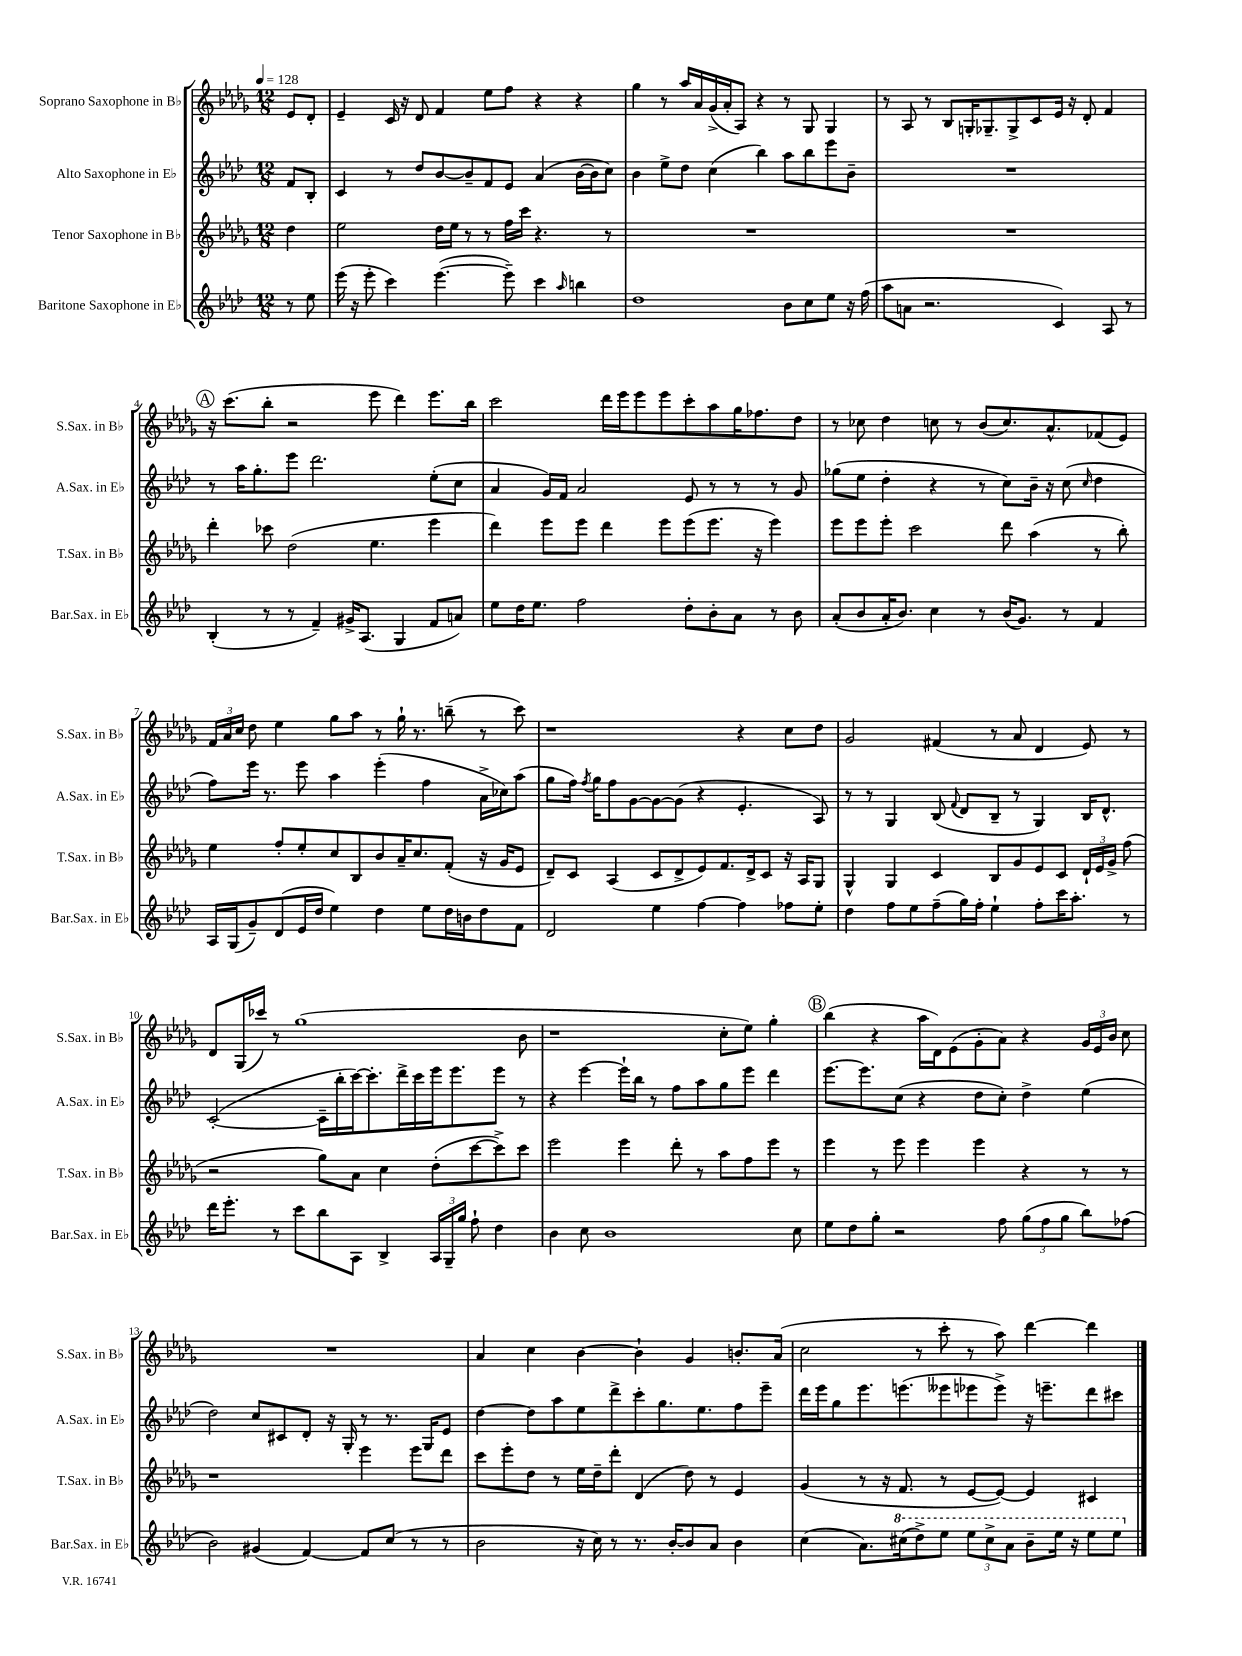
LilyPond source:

<<
\new StaffGroup <<
\new Staff = "s0" \with { instrumentName = "Soprano Saxophone in Bb" shortInstrumentName = "S.Sax. in Bb" } {
    \clef treble \key des \major \numericTimeSignature \time 12/8 \partial 4 \tempo 4 = 128
    \autoBeamOff ees'8[ des'8]-. |
    ees'4-- c'16 r16 des'8 f'4 ees''8[ f''8] r4 r4 |
    ges''4 r8 aes''16[ aes'16 ges'16->( aes'16-. aes8]) r4 r8 ges8 ges4 |
    r8 aes8 r8 bes8[ g16-. ges8.-- ges8-> c'8 ees'16] r16 des'8-. f'4 |
    \mark \markup { \circle "A" } r16 c'''8.[( bes''8]-. r2 ees'''8 des'''4) ees'''8.[ bes''16] |
    c'''2 des'''16[ ees'''16 ees'''8 ees'''8 c'''8-. aes''8 ges''16 fes''8. des''8] |
    r8 ces''8 des''4 c''8 r8 bes'8[( c''8.) aes'8.-^ fes'8( ees'8]) |
    \tuplet 3/2 { f'16[ aes'16 c''16] } des''8 ees''4 ges''8[ aes''8] r8 ges''16-! r8. b''8--( r8 c'''8) |
    r1 r4 c''8[ des''8] |
    ges'2 fis'4( r8 aes'8 des'4 ees'8) r8 |
    des'8[ ges16( ces'''16]) r8 ges''1( bes'8 |
    r1 c''8[-. ees''8]) ges''4-. |
    \mark \markup { \circle "B" } bes''4( r4 aes''16[ des'16) ees'8( ges'8-. aes'8]) r4 \tuplet 3/2 { ges'16[ ees'16 bes'16] } c''8 |
    R1. |
    aes'4 c''4 bes'4~ bes'4-! ges'4 b'8.[-. aes'16]( |
    c''2 r8 c'''8-. r8 aes''8) des'''4~ des'''4 \bar "|." |
}
\new Staff = "s1" \with { instrumentName = "Alto Saxophone in Eb" shortInstrumentName = "A.Sax. in Eb" } {
    \clef treble \key aes \major \numericTimeSignature \time 12/8 \partial 4
    \autoBeamOff f'8[ bes8]-. |
    c'4 r8 des''8[ bes'8~ bes'8-- f'8 ees'8] aes'4( bes'16[~ bes'16 c''8]) |
    bes'4 ees''8[-> des''8] c''4( bes''4) aes''8[ bes''8 ees'''8 bes'8]-- |
    R1. |
    \mark \markup { \circle "A" } r8 aes''16[ g''8.-. ees'''8] des'''2. ees''8[-.( c''8] |
    aes'4 g'16[) f'16] aes'2 ees'8 r8 r8 r8 g'8 |
    ges''8[( ees''8] des''4-. r4 r8 c''8[) bes'16]-- r16 c''8( \grace { c''16 } des''4 |
    f''8[) ees'''16] r8. ees'''8 aes''4 ees'''4-.( f''4 aes'16[-> ces''16) aes''8]( |
    g''8[ f''16]) \acciaccatura { f''8 } g''16[ f''8 g'8~ g'8~ g'8]( r4 ees'4.-. aes8) |
    r8 r8 g4 bes8( \appoggiatura { f'8 } des'8[ bes8]-- r8 g4) bes16[ des'8.]-^ |
    c'2~-.( c'16[-- bes''16-. c'''16~) c'''8.-. des'''16-> c'''16 ees'''16 ees'''8. ees'''8] r8 |
    r4 ees'''4~ ees'''16[-! bes''16] r8 f''8[ aes''8 g''8 ees'''8] des'''4 |
    \mark \markup { \circle "B" } ees'''8.[~ ees'''8. c''8]( r4 des''8[ c''8]-.) des''4-> ees''4( |
    des''2) c''8[ cis'8 des'8]-. r16 g16-. r8 r8. g16[ ees'8] |
    des''4~ des''8[ aes''8 ees''8 des'''8-> c'''8-. g''8. ees''8. f''8 ees'''8]-- |
    des'''16[ ees'''16 g''8 ees'''8. e'''8.( eeses'''8 ees'''8 ees'''8]->) r16 e'''8.[-- des'''8 cis'''8] \bar "|." |
}
\new Staff = "s2" \with { instrumentName = "Tenor Saxophone in Bb" shortInstrumentName = "T.Sax. in Bb" } {
    \clef treble \key des \major \numericTimeSignature \time 12/8 \partial 4
    \autoBeamOff des''4 |
    ees''2 des''16[ ees''16] r8 r8 f''16[ c'''16] r4. r8 |
    R1. |
    R1. |
    \mark \markup { \circle "A" } des'''4-. ces'''8 des''2( ees''4. ees'''4 |
    des'''4) ees'''8[ ees'''8] des'''4 ees'''8[ ees'''8( ees'''8.] r16 ees'''4) |
    ees'''8[ ees'''8 ees'''8]-. c'''2 des'''8 aes''4( r8 bes''8-.) |
    ees''4 f''8[-. ees''8-. c''8 bes8 bes'8 aes'16-- c''8. f'8]-.( r16 ges'16[ ees'8] |
    des'8[--) c'8] aes4( c'8[ des'8-> ees'8) f'8. des'16-> c'8] r16 aes16[ ges8] |
    ges4-^ ges4 c'4 bes8[ ges'8 ees'8 c'8] \tuplet 3/2 { des'16[-! ees'16 ges'16]-> } f''8( |
    r2 ges''8[) aes'8] c''4 des''8[-.( c'''8~ c'''8->) c'''8] |
    ees'''2 ees'''4 des'''8-. r8 aes''8[ f''8 ees'''8] r8 |
    \mark \markup { \circle "B" } ees'''4 r8 ees'''8 ees'''4 ees'''4 r4 r8 r8 |
    r1 ees'''4 ees'''8[ des'''8] |
    c'''8[ ees'''8-. des''8] r8 ees''16[ des''16-- des'''8]-. des'4( des''8) r8 ees'4 |
    ges'4( r8 r16 f'8. r8 ees'8[~ ees'8]~) ees'4 cis'4 \bar "|." |
}
\new Staff = "s3" \with { instrumentName = "Baritone Saxophone in Eb" shortInstrumentName = "Bar.Sax. in Eb" } {
    \clef treble \key aes \major \numericTimeSignature \time 12/8 \partial 4
    \autoBeamOff r8 ees''8 |
    ees'''16( r16 ees'''8-. c'''4) ees'''4.~( ees'''8--) c'''4 \grace { aes''16 } b''4 |
    des''1 bes'8[ c''8 ees''8] r16 f''16( |
    aes''8[ a'8] r2. c'4) aes8 r8 |
    \mark \markup { \circle "A" } bes4-.( r8 r8 f'4--) gis'16[-> aes8.]( g4 f'8[ a'8]) |
    ees''8[ des''16 ees''8.] f''2 des''8[-. bes'8-. aes'8] r8 bes'8 |
    aes'8[-.( bes'8 aes'16-. bes'8.]) c''4 r8 bes'16[( g'8.]) r8 f'4 |
    aes16[ g16( g'8--) des'8( ees'16 des''16] ees''4) des''4 ees''8[ des''16 b'16 des''8 f'8] |
    des'2 ees''4 f''4~ f''4 fes''8[ ees''8]-. |
    des''4 f''8[ ees''8 f''8--( g''16) f''16]-. ees''4-! f''8[-. c'''16 aes''8.]-. r8 |
    des'''16[ ees'''8.]-. r8 c'''8[ bes''8 aes8] bes4-> \tuplet 3/2 { aes16[ g16-- g''16] } f''8-! des''4 |
    bes'4 c''8 bes'1 c''8 |
    \mark \markup { \circle "B" } ees''8[ des''8 g''8]-. r2 f''8 \tuplet 3/2 { g''8[( f''8 g''8] } bes''8[) fes''8]( |
    bes'2) gis'4( f'4~) f'8[ c''8]( r8 r8 |
    bes'2 r16 c''16) r8 r8. bes'16[~-. bes'8 aes'8] bes'4 |
    c''4( aes'8.[) \ottava #1 cis'''16( des'''8->) ees'''8] \tuplet 3/2 { ees'''8[ cis'''8-> aes''8] } bes''8[-- ees'''16] r16 ees'''8[ ees'''8] \ottava #0 \bar "|." |
}
>>
>>
